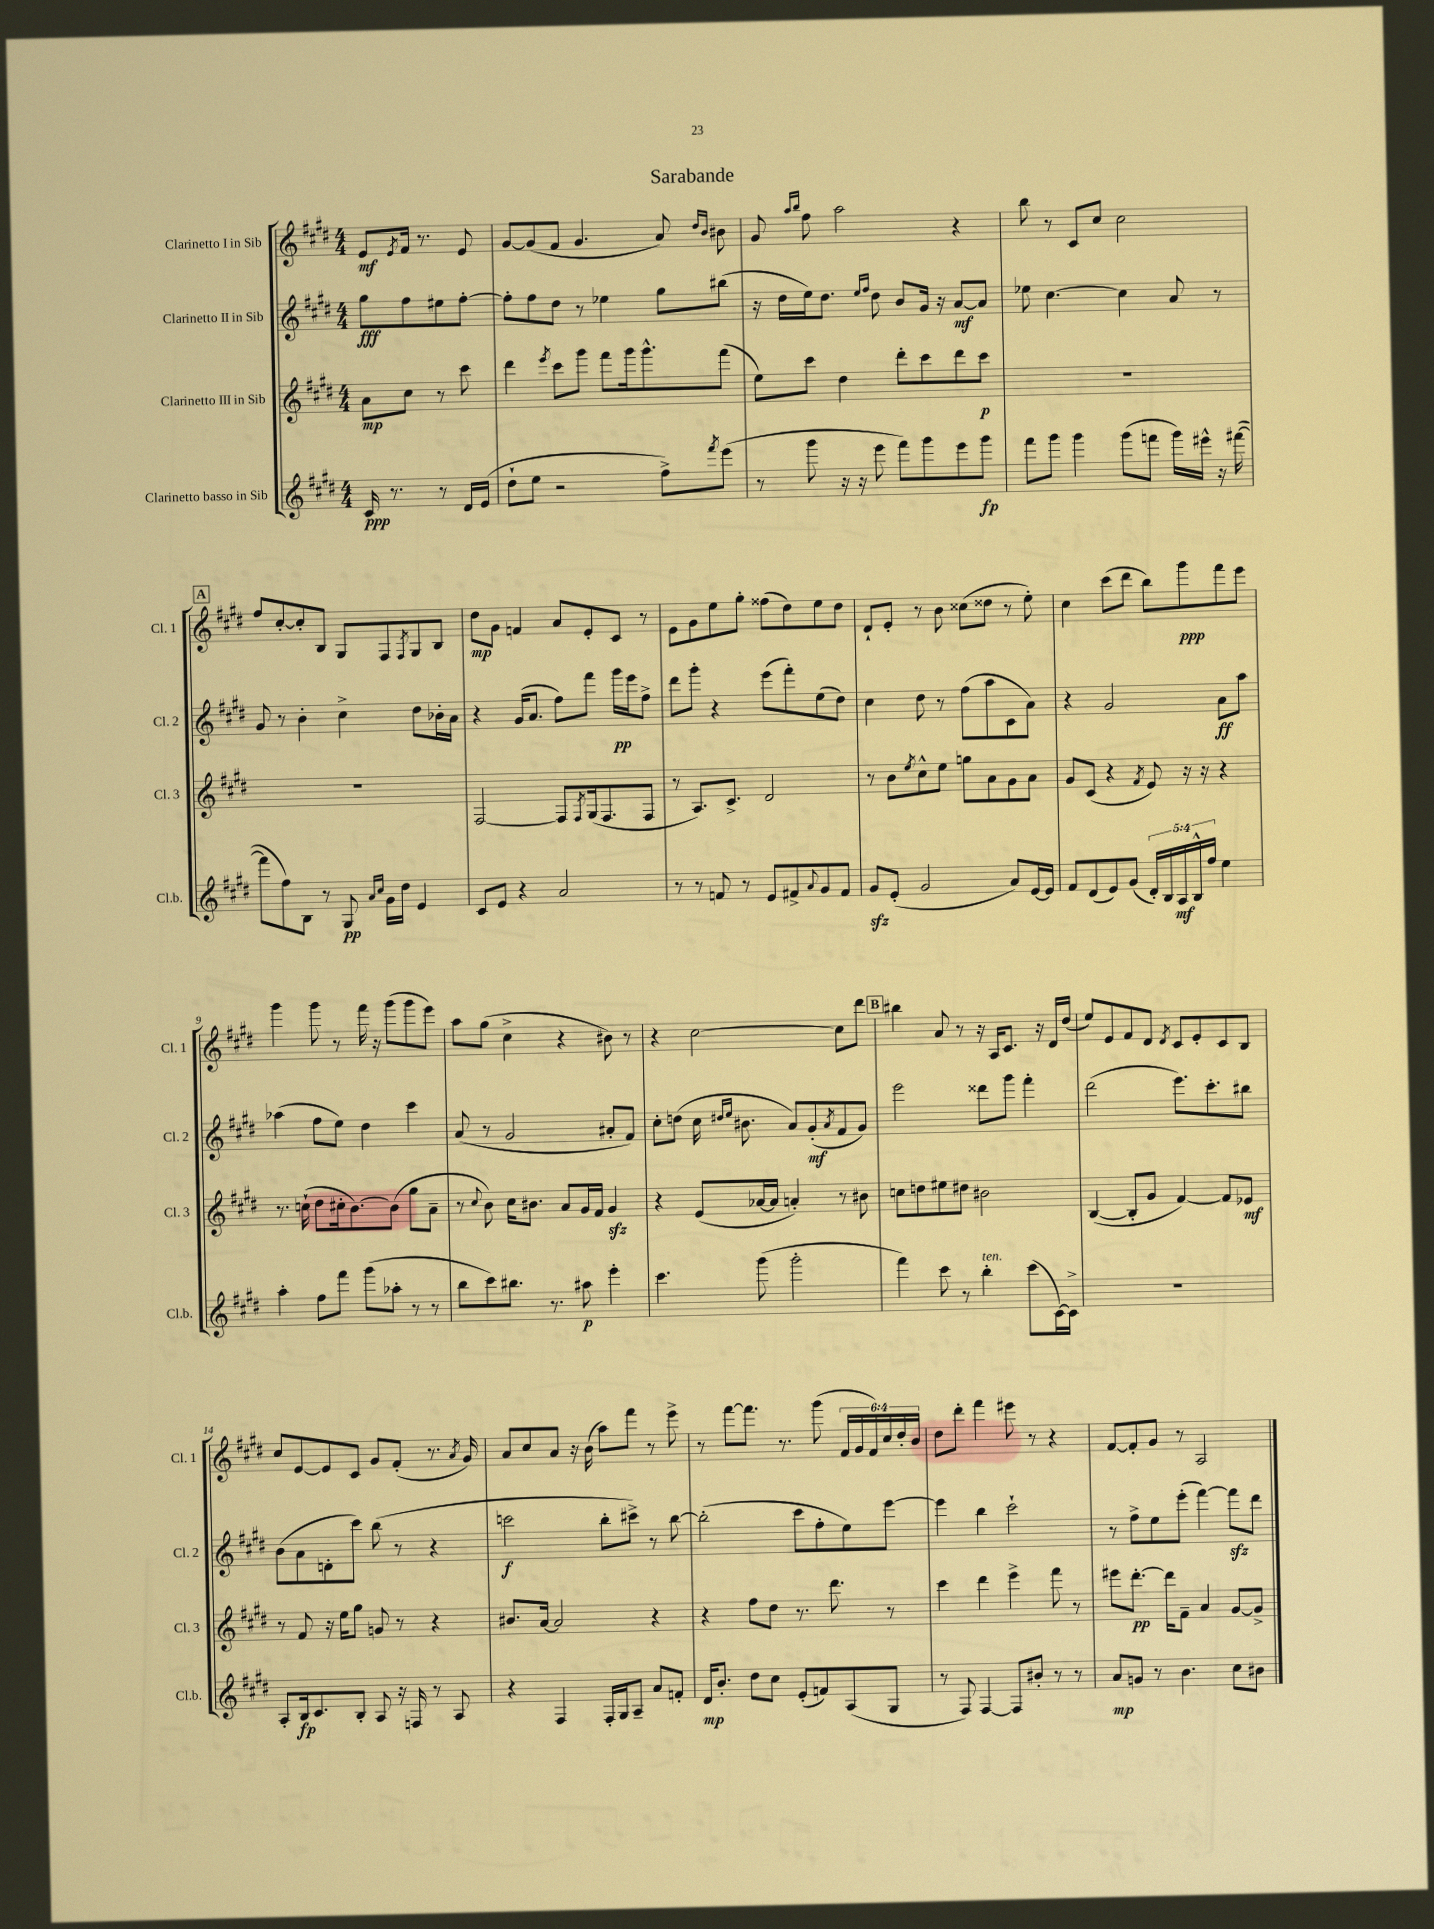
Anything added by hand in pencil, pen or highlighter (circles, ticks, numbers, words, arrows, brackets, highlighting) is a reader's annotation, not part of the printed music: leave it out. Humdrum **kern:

**kern	**dynam	**kern	**dynam	**kern	**dynam	**kern	**dynam
*part4	*part4	*part3	*part3	*part2	*part2	*part1	*part1
*staff4	*staff4	*staff3	*staff3	*staff2	*staff2	*staff1	*staff1
*I"Clarinetto basso in Sib	*	*I"Clarinetto III in Sib	*	*I"Clarinetto II in Sib	*	*I"Clarinetto I in Sib	*
*I'Cl.b.	*	*I'Cl. 3	*	*I'Cl. 2	*	*I'Cl. 1	*
*clefG2	*	*clefG2	*	*clefG2	*	*clefG2	*
*k[f#c#g#d#]	*	*k[f#c#g#d#]	*	*k[f#c#g#d#]	*	*k[f#c#g#d#]	*
*M4/4	*	*M4/4	*	*M4/4	*	*M4/4	*
=	=	=	=	=	=	=	=
16c#/	ppp	8a\L	mp	8gg#\L	fff	8e/L	mf
8.r	.	.	.	.	.	.	.
.	.	.	.	.	.	8qe/	.
.	.	8cc#\J	.	8ff#\	.	16f#/Jk	.
.	.	.	.	.	.	8.r	.
8r	.	8r	.	8ee#X\	.	.	.
16d#/LL	.	8ccc#\	.	[8ff#'\J	.	8e/	.
(16e/JJ	.	.	.	.	.	.	.
=1	=1	=1	=1	=1	=1	=1	=1
8dd#`\L	.	4ddd#\	.	8ff#'\L]	.	[8g#/L	.
8ee\J	.	.	.	8ff#\	.	(8g#/]	.
.	.	8qeee/	.	.	.	.	.
2r	.	8ccc#\L	.	8dd#\J	.	8f#/J	.
.	.	8ggg#\J	.	8r	.	4.g#/	.
.	.	8fff#\L	.	4ee-X\	.	.	.
.	.	16ggg#\k	.	.	.	.	.
.	.	8.ggg#^^\	.	.	.	.	.
8ff#^\L)	.	.	.	8gg#\L	.	8a/)	.
.	.	.	.	.	.	16qqdd#/LL	.
8qfff#/	.	.	.	.	.	16qqb/JJ	.
(8eee\J	.	(8fff#\J	.	(8bb#X\J	.	8b#X\	.
=2	=2	=2	=2	=2	=2	=2	=2
8r	.	8ee\L)	.	16r	.	8g#/	.
.	.	.	.	16dd#\LL	.	.	.
.	.	.	.	.	.	16qqaa/LL	.
.	.	.	.	.	.	16qqbb/JJ	.
8ggg#\	.	8ccc#\J	.	16ee\J)	.	8ff#\	.
.	.	.	.	8.dd#\J	.	.	.
16r	.	4dd#\	.	.	.	2aa\	.
16r	.	.	.	.	.	.	.
.	.	.	.	16qqee/LL	.	.	.
.	.	.	.	16qqff#/JJ	.	.	.
8eee\	.	.	.	8dd#\	.	.	.
8fff#\L)	.	8ddd#'\L	.	8b/L	.	.	.
8ggg#\	.	8ccc#\	.	16g#/Jk	.	.	.
.	.	.	.	16r	.	.	.
8eee\	.	8ddd#\	.	[8a/L	mf	4r	.
8ggg#\J	fp	8ccc#\J	p	8a/J]	.	.	.
=3	=3	=3	=3	=3	=3	=3	=3
8fff#\L	.	1r	.	8ee-X\	.	8bb\	.
8ggg#\J	.	.	.	[4.cc#\	.	8r	.
4ggg#\	.	.	.	.	.	8c#/L	.
.	.	.	.	.	.	8cc#/J	.
(8ggg#\L	.	.	.	4cc#\]	.	2cc#\	.
8fffn\J	.	.	.	.	.	.	.
16ggg#\LL)	.	.	.	8a/	.	.	.
16eee#X^^\JJ	.	.	.	.	.	.	.
16r	.	.	.	8r	.	.	.
([16fff#X\	.	.	.	.	.	.	.
!!LO:LB:g=z
!!LO:REH:place=s1:t=A
=4	=4	=4	=4	=4	=4	=4	=4
8fff#\L]	.	1r	.	8g#/	.	8ff#/L	.
8ff#\)	.	.	.	8r	.	[8cc#'/	.
8B\J	.	.	.	4b'\	.	8cc#'/]	.
8r	.	.	.	.	.	8B/J	.
8G#/	pp	.	.	4cc#^\	.	8G#/L	.
16qqa/LL	.	.	.	.	.	.	.
16qqcc#/JJ	.	.	.	.	.	.	.
16g#\LL	.	.	.	.	.	8F#/	.
16dd#\JJ	.	.	.	.	.	.	.
.	.	.	.	.	.	8qF#/	.
4e/	.	.	.	8dd#\L	.	8G#/	.
.	.	.	.	16b-X'\L	.	8B/J	.
.	.	.	.	16a\JJ	.	.	.
=5	=5	=5	=5	=5	=5	=5	=5
8c#/L	.	[2F#/	.	4r	.	8dd#\L	mp
8e/J	.	.	.	.	.	8g#\J	.
4r	.	.	.	(16g#/KL	.	4fn/	.
.	.	.	.	8.a/J	.	.	.
2a/	.	8F#/L]	.	8ff#\L)	.	8a/L	.
.	.	8qF#/	.	.	.	.	.
.	.	(16G#/k	.	8fff#\J	.	8e'/	.
.	.	8.F#/	.	.	.	.	.
.	.	.	.	16ggg#\LL	pp	8c#/J	.
.	.	.	.	16eee\J	.	.	.
.	.	8F#/J	.	8ff#^\J	.	8r	.
=6	=6	=6	=6	=6	=6	=6	=6
8r	.	8r	.	8ddd#\L	.	8e\L	.
8r	.	8.A/L)	.	8ggg#'\J	.	8g#\	.
8fn/	.	.	.	4r	.	8ee\	.
.	.	8.c#^/J	.	.	.	.	.
8r	.	.	.	.	.	8gg#'\J	.
8e/L	.	2d#/	.	(8eee\L	.	(8ff##X\L	.
8f#X^/	.	.	.	8fff#'\)	.	8dd#\)	.
8qqa/	.	.	.	.	.	.	.
8g#/	.	.	.	(8ee\	.	8ee\	.
8f#/J	.	.	.	8dd#\J)	.	8dd#\J	.
=7	=7	=7	=7	=7	=7	=7	=7
8g#zz/L	.	8r	.	4cc#\	.	8d#`/L	.
(8e'/J	.	8b\L	.	.	.	8e'/J	.
.	.	8qee/	.	.	.	.	.
2g#/	.	8cc#^^\	.	8dd#\	.	8r	.
.	.	8ee\J	.	8r	.	8b\	.
.	.	8ggn\L	.	(8ff#\L	.	(8cc##X\L	.
.	.	8a\	.	8aa\	.	8dd##X\J	.
8a/L)	.	8g#\	.	8c#\	.	8r	.
[16e/L	.	8a\J	.	8a\J)	.	8ee'\)	.
16e/JJ]	.	.	.	.	.	.	.
=8	=8	=8	=8	=8	=8	=8	=8
8f#/L	.	8g#/L	.	4r	.	4cc#\	.
(8d#/	.	(8c#/J	.	.	.	.	.
8e/)	.	4r	.	2g#/	.	(8ccc#\L	.
(8g#/J	.	.	.	.	.	8ddd#\J	.
.	.	8qf#/	.	.	.	.	.
20d#'/LL)	.	8e/)	.	.	.	8bb\L)	.
20B/	.	.	.	.	.	.	.
20A/	mf	.	.	.	.	.	.
.	.	16r	.	.	.	8ggg#\	ppp
20B^^/	.	.	.	.	.	.	.
.	.	16r	.	.	.	.	.
20ff#/JJ	.	.	.	.	.	.	.
4ee\	.	4r	.	8a\L	ff	8fff#\	.
.	.	.	.	8aa\J	.	8eee\J	.
!!LO:LB:g=z
=9	=9	=9	=9	=9	=9	=9	=9
4aa'\	.	8.r	.	(4aa-X\	.	4ggg#\	.
.	.	(16ccn`\	.	.	.	.	.
8ff#\L	.	8dd#\L	.	8ff#\L	.	8ggg#\	.
8fff#\J	.	16cc#X'\k	.	8ee\J)	.	8r	.
.	.	[8.b\)	.	.	.	.	.
(8ggg#\L	.	.	.	4dd#\	.	16fff#\	.
.	.	.	.	.	.	16r	.
8aa-X'\J	.	(8b\J]	.	.	.	(8ggg#\L	.
8r	.	8gg#\L	.	4ccc#\	.	8ggg#\	.
8r	.	8a~\J	.	.	.	8eee\J)	.
=10	=10	=10	=10	=10	=10	=10	=10
8bb\L	.	8r	.	(8a/	.	8aa\L	.
.	.	8qqcc#/	.	.	.	.	.
8ccc#\)	.	8b\)	.	8r	.	(8gg#\J	.
8.bb#X\J	.	16cc#\KL	.	2g#/	.	4cc#^\	.
.	.	8.b#X\J	.	.	.	.	.
8.r	.	.	.	.	.	.	.
.	.	8a/L	.	.	.	4r	.
8aa#X\	p	16g#/L	.	.	.	.	.
.	.	16f#/JJ	.	.	.	.	.
4eee'\	.	4g#zz/	.	8a#X'/L	.	8b#X\)	.
.	.	.	.	8f#/J)	.	8r	.
=11	=11	=11	=11	=11	=11	=11	=11
4.ccc#\	.	4r	.	8cc#'\L	.	4r	.
.	.	.	.	(8ddn\J	.	.	.
.	.	(8e/L	.	16cc#\	.	[2cc#\	.
.	.	.	.	16qqdd#X/LL	.	.	.
.	.	.	.	16qqee/JJ	.	.	.
.	.	.	.	8.b#X\	.	.	.
(8ggg#\	.	[16a-X/L	.	.	.	.	.
.	.	16a-/JJ]	.	.	.	.	.
2ggg#'\	.	4an'/)	.	8a/L)	.	.	.
.	.	.	.	(8g#'/	mf	.	.
.	.	.	.	8qa/	.	.	.
.	.	8r	.	8f#/	.	8cc#\L]	.
.	.	8b#X\	.	8g#/J)	.	8ddd#\J	.
!!LO:REH:place=s1:t=B
=12	=12	=12	=12	=12	=12	=12	=12
4fff#\)	.	8ccn\L	.	2eee\	.	4bb#X\	.
.	.	8ddn\	.	.	.	.	.
8ccc#\	.	8ee#X\	.	.	.	8a/	.
8r	.	8dd#X\J	.	.	.	8r	.
!LO:TX:a:i:t=ten.	!	!	!	!	!	!	!
4bb'\	.	2b#X\	.	8ddd##X\L	.	16r	.
.	.	.	.	.	.	16A/KL	.
.	.	.	.	8ggg#\J	.	8.c#/J	.
(8ccc#\L	.	.	.	4fff#'\	.	.	.
.	.	.	.	.	.	16r	.
[16c#\L)	.	.	.	.	.	16d#/LL	.
16c#^\JJ]	.	.	.	.	.	(16dd#/JJ	.
=13	=13	=13	=13	=13	=13	=13	=13
1r	.	([4B/	.	(2ddd#\	.	8ee/L)	.
.	.	.	.	.	.	8e/	.
.	.	8B'/L]	.	.	.	8f#/	.
.	.	8g#/J	.	.	.	8d#/J	.
.	.	.	.	.	.	8qd#/	.
.	.	[4f#/)	.	8.eee\L)	.	8c#/L	.
.	.	.	.	.	.	8e'/	.
.	.	.	.	8.ccc#'\	.	.	.
.	.	8f#/L]	.	.	.	8c#/	.
.	.	8e-X/J	mf	8bb#X\J	.	8B/J	.
!!LO:LB:g=z
=14	=14	=14	=14	=14	=14	=14	=14
8A'/L	.	8r	.	(8b\L	.	8cc#/L	.
16B/k	fp	8f#/	.	8a\	.	[8e/	.
8.c#/	.	.	.	.	.	.	.
.	.	16r	.	8dn'\	.	8e/]	.
.	.	16ee\KL	.	.	.	.	.
8B'/J	.	8gg#\J	.	8ccc#\J)	.	8c#/J	.
8A/	.	8gn/	.	(8bb\	.	8g#/L	.
16r	.	8r	.	8r	.	(8f#'/J	.
16Fn/	.	.	.	.	.	.	.
8r	.	4r	.	4r	.	8.r	.
8A/	.	.	.	.	.	.	.
.	.	.	.	.	.	8qa/	.
.	.	.	.	.	.	16g#/)	.
=15	=15	=15	=15	=15	=15	=15	=15
4r	.	8.b#X/L	.	2cccn\	f	8a/L	.
.	.	.	.	.	.	8cc#/	.
.	.	[16a/Jk	.	.	.	.	.
4F#/	.	2a/]	.	.	.	8a/J	.
.	.	.	.	.	.	16r	.
.	.	.	.	.	.	(16b\	.
16F#'/LL	.	.	.	8bb'\L	.	8aa\L)	.
16G#/J	.	.	.	.	.	.	.
8A~/J	.	.	.	8ccc#X^\J)	.	8fff#\J	.
8a/L	.	4r	.	8r	.	8r	.
8fn'/J	.	.	.	[8bb\	.	8eee^\	.
=16	=16	=16	=16	=16	=16	=16	=16
16d#/KL	mp	4r	.	(2bb'\]	.	8r	.
8.b'/J	.	.	.	.	.	.	.
.	.	.	.	.	.	[8fff#\L	.
8dd#\L	.	8ff#\L	.	.	.	8.fff#\J]	.
8cc#\J	.	8dd#\J	.	.	.	.	.
.	.	.	.	.	.	8.r	.
(8e'/L	.	8.r	.	8ccc#\L	.	.	.
8fn/)	.	.	.	8ff#'\	.	(8ggg#\	.
.	.	8.ddd#\	.	.	.	.	.
(8A/	.	.	.	8ee\)	.	24f#/LL	.
.	.	.	.	.	.	24g#/	.
.	.	.	.	.	.	24f#/)	.
8G#/J	.	8r	.	[8eee\J	.	24cc#/	.
.	.	.	.	.	.	24dd#'/	.
.	.	.	.	.	.	24b/JJ	.
=17	=17	=17	=17	=17	=17	=17	=17
8r	.	4ccc#\	.	4eee\]	.	8dd#\L	.
8F#/)	.	.	.	.	.	8ddd#'\J	.
[4F#/	.	4ddd#\	.	4bb\	.	4fff#\	.
8F#/L]	.	4eee^\	.	2ccc#`\	.	8eee#X\	.
8b#X'/J	.	.	.	.	.	8r	.
8r	.	8fff#\	.	.	.	4r	.
8r	.	8r	.	.	.	.	.
=18	=18	=18	=18	=18	=18	=18	=18
8a/L	mp	8eee#X\L	.	8r	.	[8f#/L	.
8gn/J	.	[8.ddd#'\J	pp	8ff#^\L	.	8f#'/]	.
8r	.	.	.	8ee\	.	8g#/J	.
.	.	16ddd#\KL]	.	.	.	.	.
4.b\	.	8f#~\J	.	(8eee'\J	.	8r	.
.	.	4a/	.	[4fff#\)	.	2A/	.
8cc#\L	.	[8g#/L	.	8fff#zz\L]	.	.	.
8b#X\J	.	8g#^/J]	.	8ddd#\J	.	.	.
==	==	==	==	==	==	==	==
*-	*-	*-	*-	*-	*-	*-	*-
